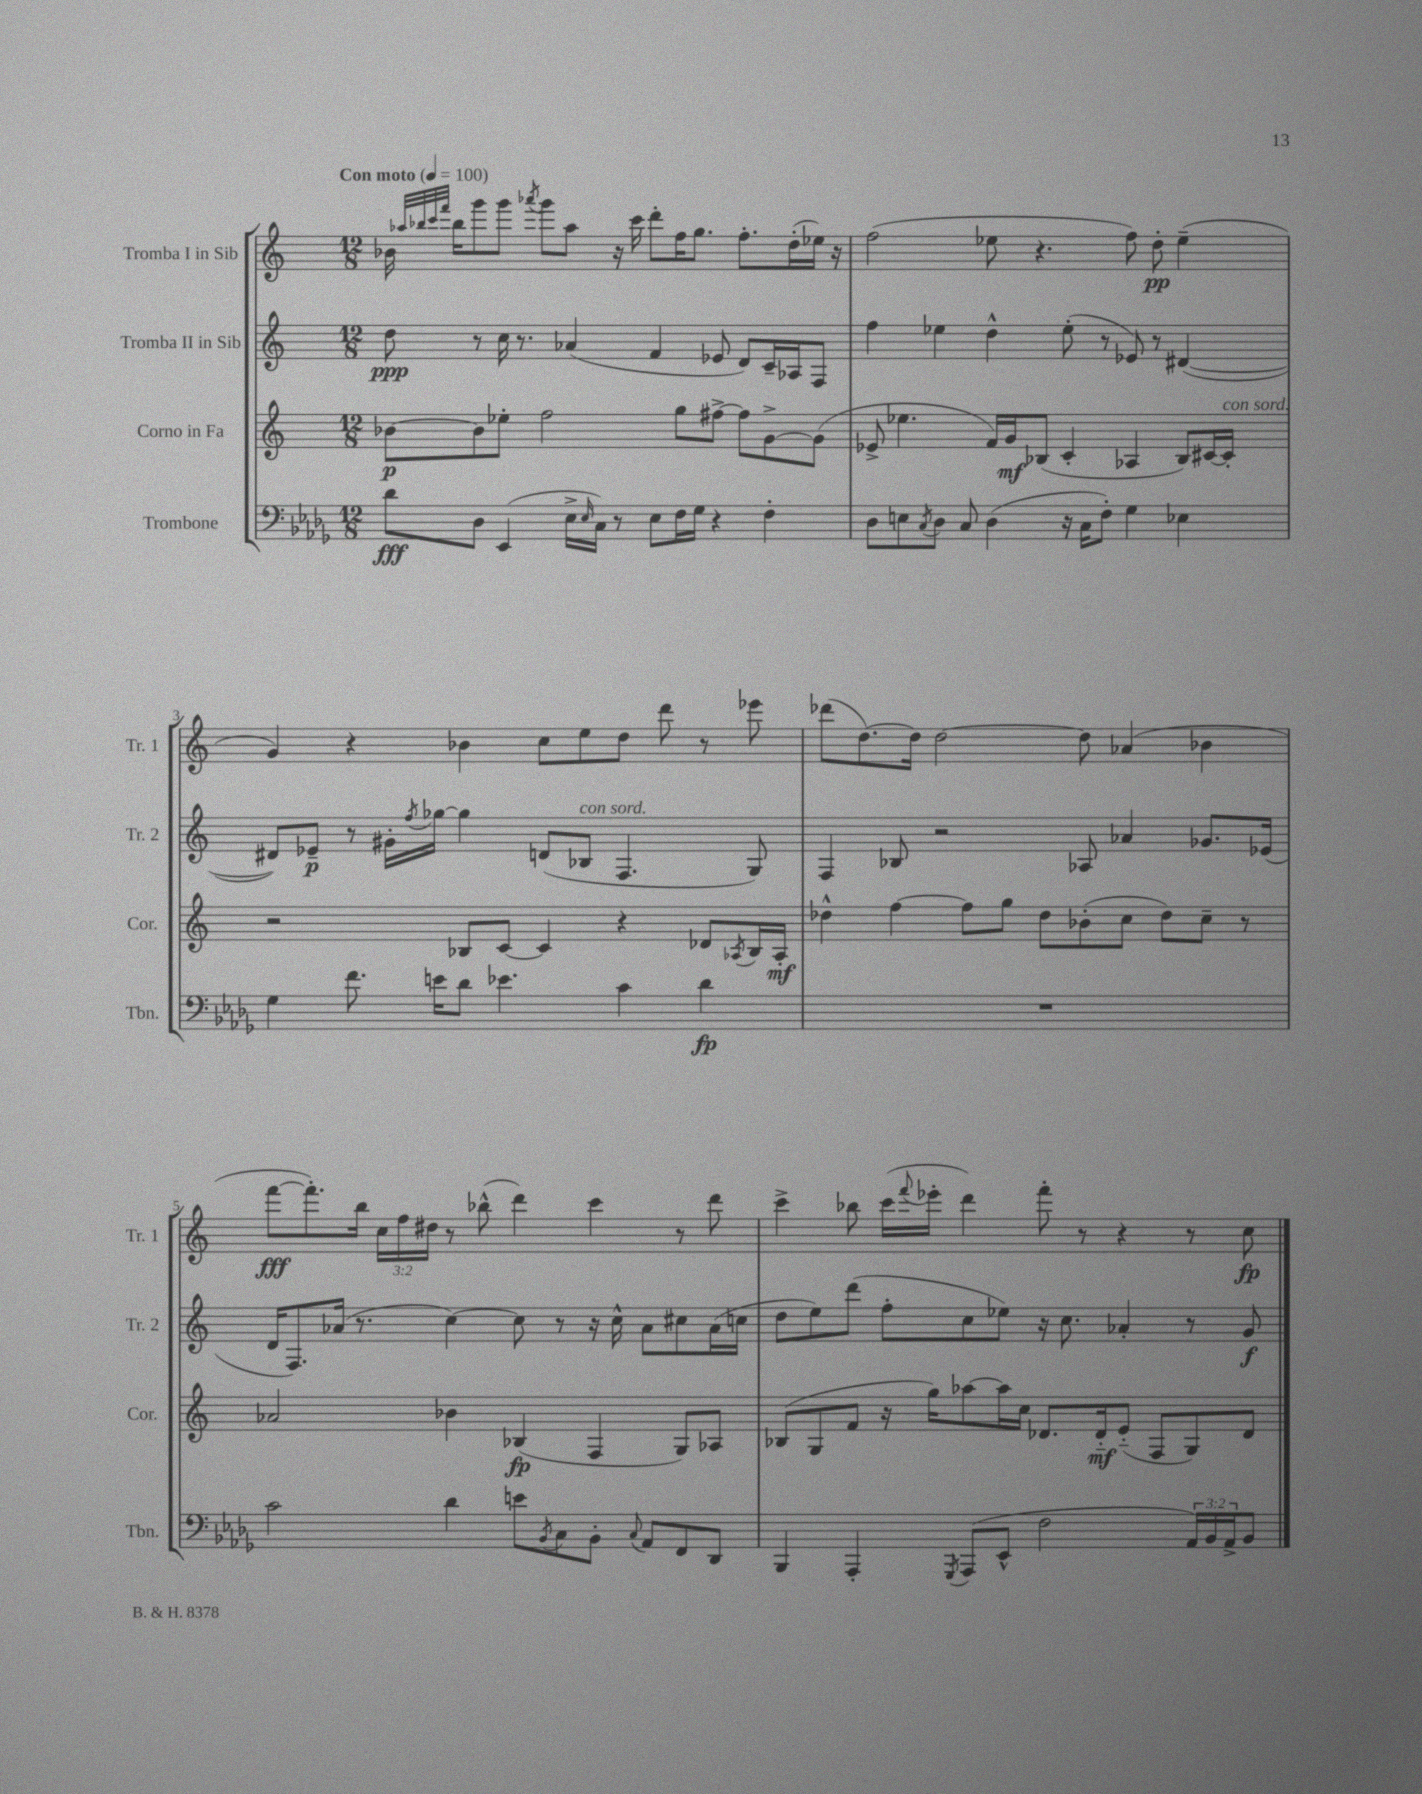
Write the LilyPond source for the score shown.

<<
\new StaffGroup <<
\new Staff = "s0" \with { instrumentName = "Tromba I in Sib" shortInstrumentName = "Tr. 1" } {
    \clef treble \key c \major \numericTimeSignature \time 12/8 \override Staff.TupletNumber.text = #tuplet-number::calc-fraction-text \tempo "Con moto" 4 = 100
    bes'16 \grace { aes''32 bes''32 c'''32 f'''32 } bes''16 g'''8 g'''8 \acciaccatura { aes'''8 } g'''8 aes''8 r16 c'''16 d'''8-. f''16 g''8. f''8.-. d''16-.( ees''16) r16 |
    f''2( ees''8 r4. f''8) d''8-.\pp ees''4--( |
    g'4) r4 bes'4 c''8 e''8 d''8 d'''8 r8 ees'''8 |
    des'''8( d''8.~) d''16 d''2~ d''8 aes'4( bes'4 |
    f'''8~\fff f'''8.-.) b''16 \tuplet 3/2 { c''16 f''16 dis''16 } r8 bes''8-^( d'''4) c'''4 r8 d'''8 |
    c'''4-> bes''8 c'''16( \appoggiatura { f'''8 } ees'''16-. d'''4) f'''8-. r8 r4 r8 c''8\fp \bar "|." |
}
\new Staff = "s1" \with { instrumentName = "Tromba II in Sib" shortInstrumentName = "Tr. 2" } {
    \clef treble \key c \major \numericTimeSignature \time 12/8
    d''8\ppp r8 c''16 r8. aes'4( f'4 ees'8 d'8) c'16-- aes16 f8 |
    f''4 ees''4 d''4-^ ees''8-.( r8 ees'8) r8 dis'4~( |
    dis'8) ees'8--\p r8 gis'16-. \acciaccatura { f''8 } ges''16~ ges''4 d'8( bes8^\markup { \italic "con sord." } f4. g8) |
    f4 bes8 r2 aes8 aes'4 ges'8. ees'16( |
    d'16 f8.) aes'16( r8. c''4~) c''8 r8 r16 c''16-^ aes'8 cis''8 aes'16( c''16 |
    d''8 e''8) d'''8( f''8-. c''8 ees''8) r16 c''8. aes'4-. r8 g'8\f \bar "|." |
}
\new Staff = "s2" \with { instrumentName = "Corno in Fa" shortInstrumentName = "Cor." } {
    \clef treble \key c \major \numericTimeSignature \time 12/8
    bes'8~\p bes'8 ees''8-. f''2 g''8 fis''8~-> fis''8 g'8~-> g'8( |
    ees'8-> ees''4. f'16) g'16\mf bes8( c'4-. aes4 bes8) cis'16~ cis'16-.^\markup { \italic "con sord." } |
    r2 bes8 c'8~ c'4 r4 des'8 \acciaccatura { aes8 } bes16 aes16-.\mf |
    des''4-^ f''4~ f''8 g''8 des''8 bes'8-.( c''8 des''8) c''8-- r8 |
    aes'2 bes'4 bes4\fp( f4 g8) aes8 |
    bes8( g8 f'8 r16 g''16) aes''8~ aes''16 c''16 des'8. des'16-_\mf e'8-_( f8 g8) des'8 \bar "|." |
}
\new Staff = "s3" \with { instrumentName = "Trombone" shortInstrumentName = "Tbn." } {
    \clef bass \key des \major \numericTimeSignature \time 12/8 \override Staff.TupletNumber.text = #tuplet-number::calc-fraction-text
    des'8\fff des8 ees,4( ees16-> \grace { ees16 } c16) r8 ees8 f16 ges16 r4 f4-. |
    des8 e8 \acciaccatura { c8 } des8 c8 des4( r16 c16 f8-.) ges4 ees4 |
    ges4 f'8. e'16 des'8 ees'4. c'4 des'4\fp |
    R1. |
    c'2 des'4 e'8 \acciaccatura { bes,8 } c8 bes,8-. \appoggiatura { c8 } aes,8 f,8 des,8 |
    bes,,4 aes,,4-. \acciaccatura { ges,,8 } aes,,8( ees,8-^ f2 \tuplet 3/2 { aes,16) bes,16 aes,16-> } bes,8 \bar "|." |
}
>>
>>
